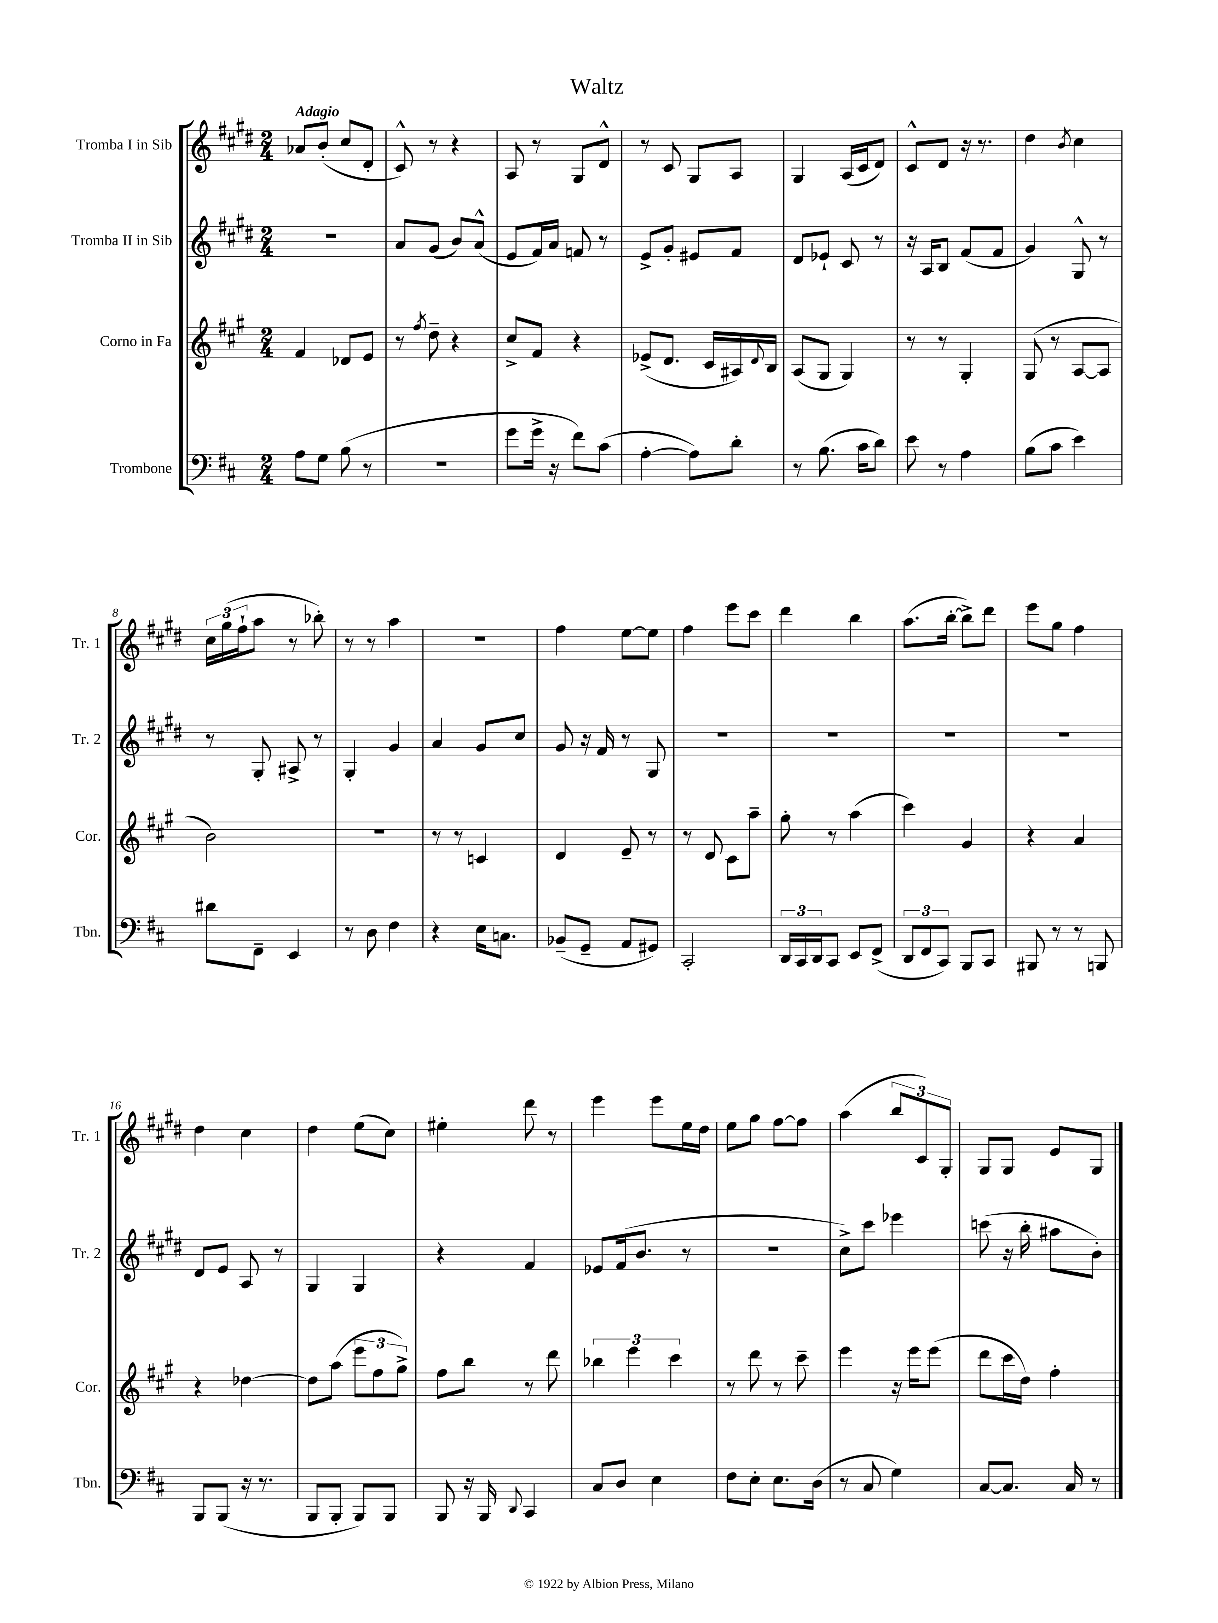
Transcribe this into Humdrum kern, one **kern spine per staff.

**kern	**kern	**kern	**kern
*part4	*part3	*part2	*part1
*staff4	*staff3	*staff2	*staff1
*I"Trombone	*I"Corno in Fa	*I"Tromba II in Sib	*I"Tromba I in Sib
*I'Tbn.	*I'Cor.	*I'Tr. 2	*I'Tr. 1
*clefF4	*clefG2	*clefG2	*clefG2
*k[f#c#]	*k[f#c#g#]	*k[f#c#g#d#]	*k[f#c#g#d#]
*M2/4	*M2/4	*M2/4	*M2/4
=1	=1	=1	=1
!	!	!	!LO:TX:a:B:t=Adagio
8A\L	4f#/	2r	8a-X/L
8G\J	.	.	(8b'/J
(8B\	8d-X/L	.	8cc#/L
8r	8e/J	.	8d#'/J
=2	=2	=2	=2
2r	8r	8a/L	8c#^^/)
.	8qff#/	.	.
.	8dd~\	(8g#/J	8r
.	4r	8b/L)	4r
.	.	(8a^^/J	.
=3	=3	=3	=3
8g\L	8cc#^/L	8e/L	8A/
16g^\Jk	8f#/J	16f#/L)	8r
16r	.	16a/JJ	.
8f#\L)	4r	8fn/	8G#/L
(8c#\J	.	8r	8d#^^/J
=4	=4	=4	=4
[4A'\	(8e-X^/L	8e^/L	8r
.	8.d/J	8g#'/J	8c#/
8A\L])	.	8e#X/L	8G#/L
.	16c#/LL	.	.
8d'\J	16A#X/)	8f#/J	8A/J
.	8qqd/	.	.
.	16B/JJ	.	.
=5	=5	=5	=5
8r	(8A/L	8d#/L	4G#/
(8.B\	8G#/J	8e-X`/J	.
.	4G#/)	8c#/	(16A/LL
16c#\KL	.	.	16c#/J
8d\J)	.	8r	8d#/J)
=6	=6	=6	=6
8e\	8r	16r	8c#^^/L
.	.	16A/KL	.
8r	8r	8B/J	8d#/J
4A\	4G#'/	(8f#/L	16r
.	.	.	8.r
.	.	8f#/J	.
=7	=7	=7	=7
(8B\L	(8G#/	4g#/)	4dd#\
8c#\J	8r	.	.
.	.	.	8qb/
4e\)	[8A/L	8G#^^/	4cc#\
.	8A/J]	8r	.
!!LO:LB:g=z
=8	=8	=8	=8
8d#X\L	2b\)	8r	24cc#\LL
.	.	.	(24gg#\
.	.	.	24ff#`\J
8FF#~\J	.	8G#'/	8aa\J
4EE/	.	8A#X^/	8r
.	.	8r	8bb-X'\)
=9	=9	=9	=9
8r	2r	4G#'/	8r
8D\	.	.	8r
4F#\	.	4g#/	4aa\
=10	=10	=10	=10
4r	8r	4a/	2r
.	8r	.	.
16E\KL	4cn/	8g#/L	.
8.Cn\J	.	.	.
.	.	8cc#/J	.
=11	=11	=11	=11
(8BB-X~/L	4d/	8g#/	4ff#\
8GG~/J	.	16r	.
.	.	16f#/	.
8AA/L	8e~/	8r	[8ee\L
8GG#X/J)	8r	8G#/	8ee\J]
=12	=12	=12	=12
2CC#'/	8r	2r	4ff#\
.	8d/	.	.
.	8c#\L	.	8eee\L
.	8aa~\J	.	8ccc#\J
=13	=13	=13	=13
24DD/LL	8gg#'\	2r	4ddd#\
24CC#/	.	.	.
24DD/J	.	.	.
8CC#/J	8r	.	.
8EE/L	(4aa\	.	4bb\
(8FF#^/J	.	.	.
=14	=14	=14	=14
12DD/L	4ccc#\)	2r	(8.aa\L
12FF#/	.	.	.
12CC#/J)	.	.	.
.	.	.	[16bb'\Jk
8BBB/L	4g#/	.	8bb^\L])
8CC#/J	.	.	8ddd#\J
=15	=15	=15	=15
8BBB#X/	4r	2r	8eee\L
8r	.	.	8gg#\J
8r	4a/	.	4ff#\
8BBBn/	.	.	.
!!LO:LB:g=z
=16	=16	=16	=16
8BBB/L	4r	8d#/L	4dd#\
(8BBB/J	.	8e/J	.
16r	[4dd-X\	8A/	4cc#\
8.r	.	.	.
.	.	8r	.
=17	=17	=17	=17
8BBB/L	8dd-\L]	4G#/	4dd#\
8BBB'/J	(8aa\J	.	.
8BBB/L)	12eee\L	4G#/	(8ee\L
.	12ff#\	.	.
8BBB/J	.	.	8cc#\J)
.	12gg#^\J)	.	.
=18	=18	=18	=18
8BBB/	8ff#\L	4r	4ee#X'\
16r	8bb\J	.	.
16BBB/	.	.	.
8qqDD/	.	.	.
4CC#/	8r	4f#/	8ddd#\
.	8ddd\	.	8r
=19	=19	=19	=19
8C#/L	6bb-X\	8e-X/L	4eee\
8D/J	.	(16f#/k	.
.	6eee\	.	.
.	.	8.b/J	.
4E\	.	.	8eee\L
.	6ccc#\	.	.
.	.	8r	16ee\L
.	.	.	16dd#\JJ
=20	=20	=20	=20
8F#\L	8r	2r	8ee\L
8E'\J	8ddd\	.	8gg#\J
8.E\L	8r	.	[8ff#\L
.	8ccc#~\	.	8ff#\J]
(16D\Jk	.	.	.
=21	=21	=21	=21
8r	4eee\	8cc#^\L)	(4aa\
8C#/	.	8ccc#\J	.
4G\)	16r	4eee-X\	12bb/L
.	16eee\KL	.	.
.	.	.	12c#/)
.	(8eee\J	.	.
.	.	.	12G#'/J
=22	=22	=22	=22
[8C#/L	8ddd\L	(8cccn\	8G#/L
8.C#/J]	16ccc#\L	16r	8G#/J
.	16dd\JJ)	16bb'\	.
.	4ff#'\	8aa#X\L	8e/L
16C#/	.	.	.
8r	.	8b'\J)	8G#/J
==	==	==	==
*-	*-	*-	*-
